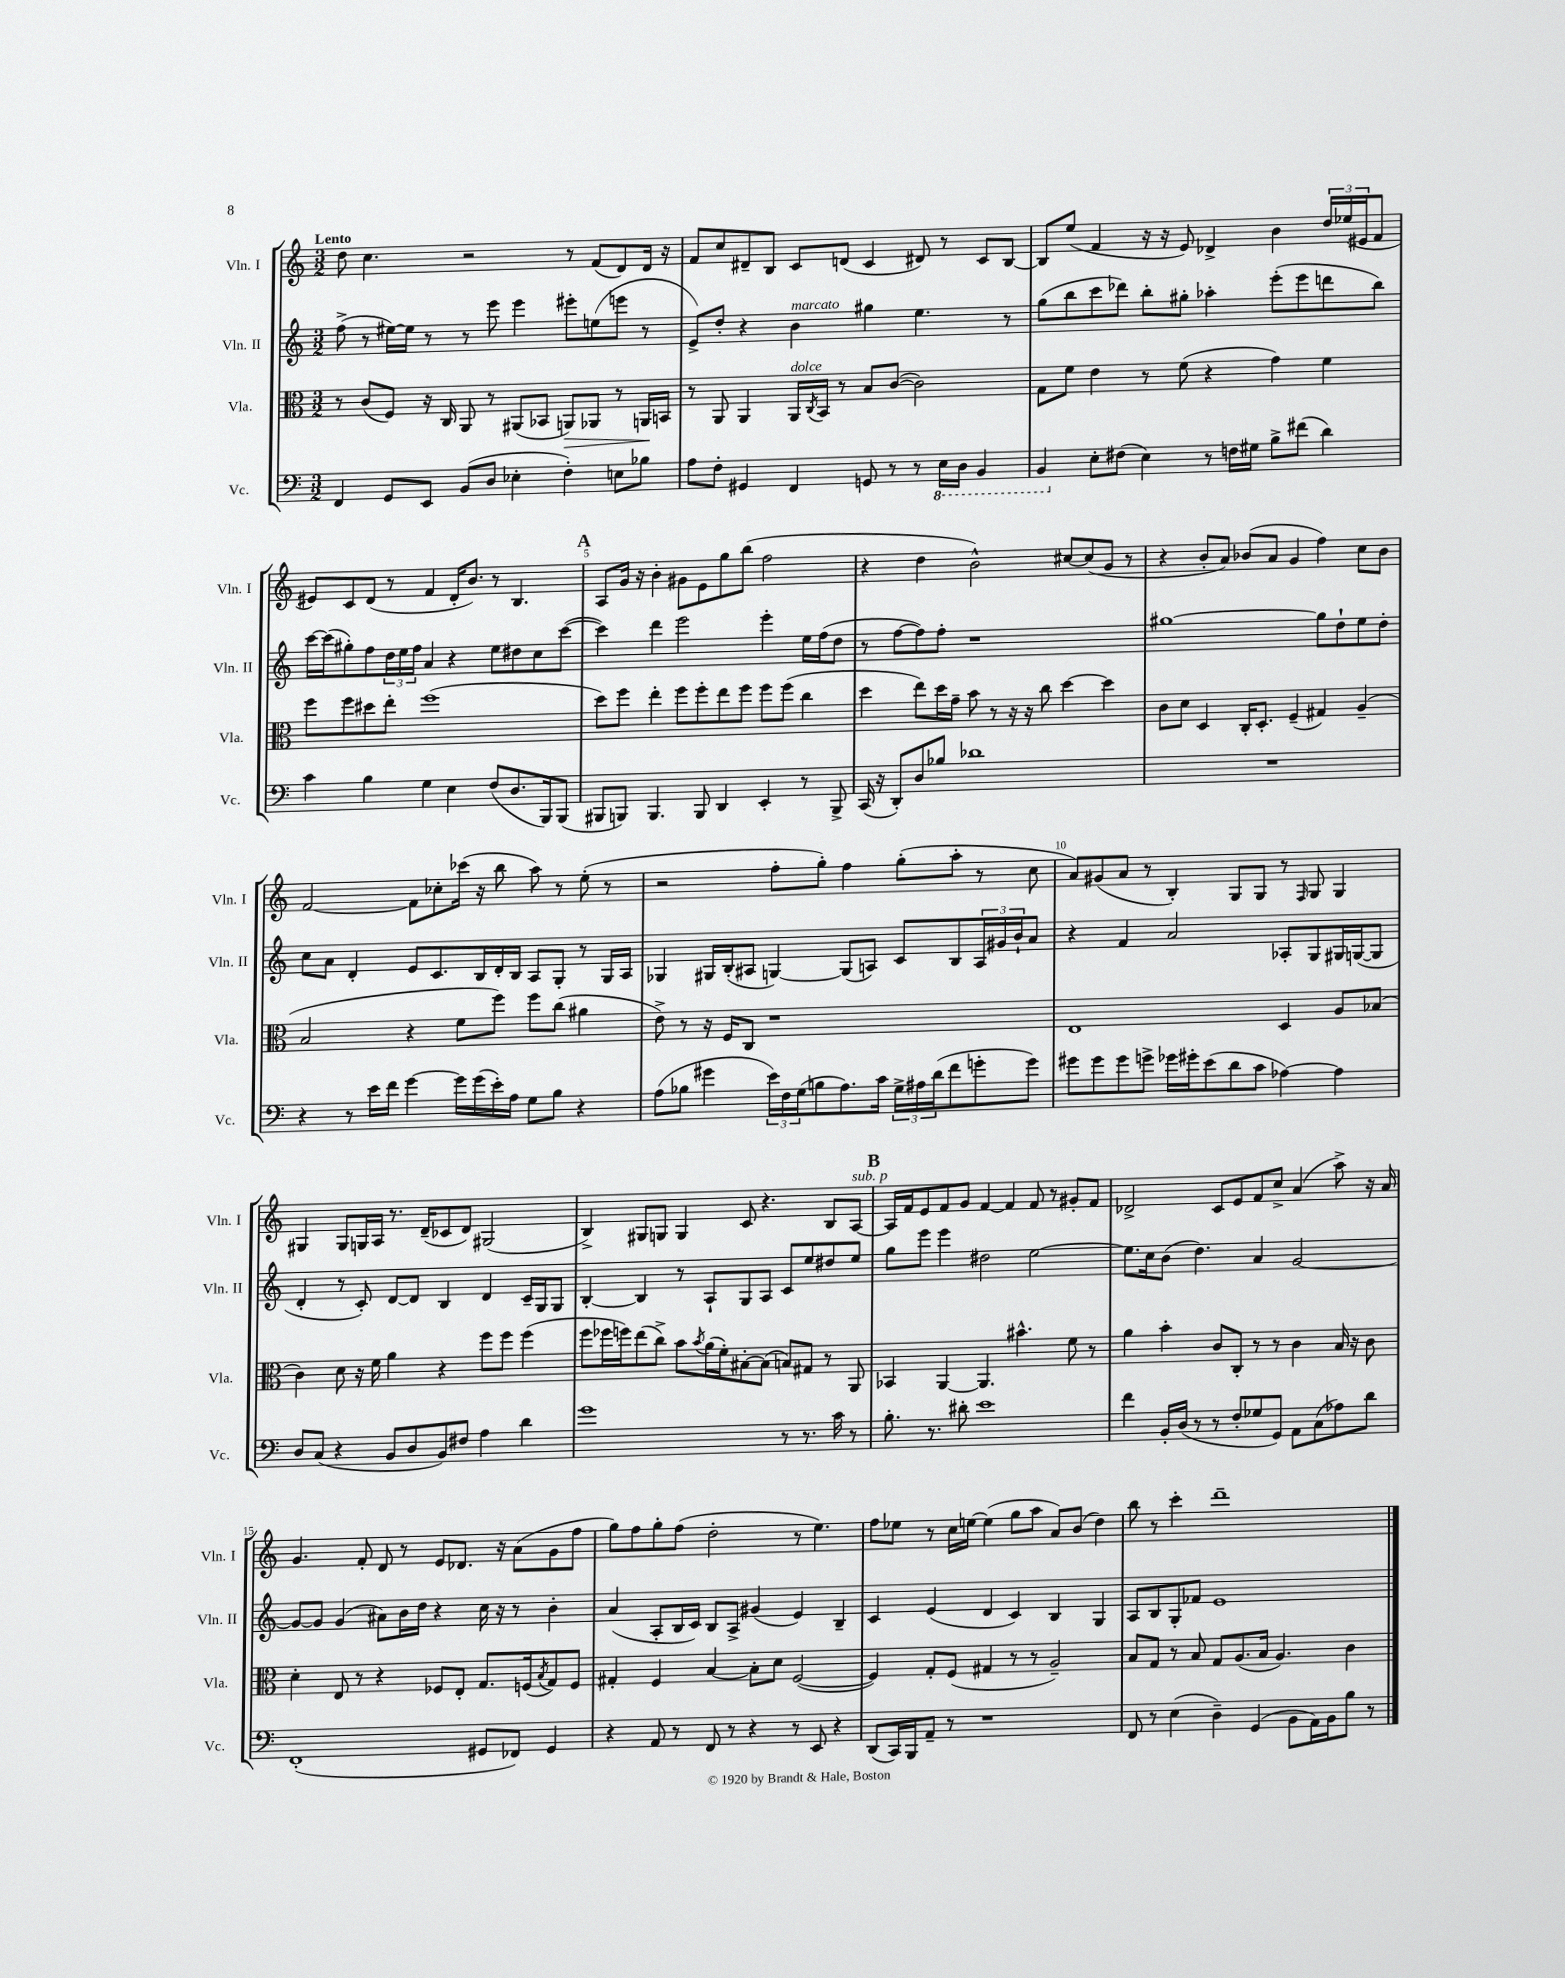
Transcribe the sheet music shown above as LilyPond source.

<<
\new StaffGroup <<
\new Staff = "s0" \with { instrumentName = "Vln. I" shortInstrumentName = "Vln. I" } {
    \clef treble \key c \major \numericTimeSignature \time 3/2 \tempo "Lento"
    d''8 c''4. r2 r8 f'8( d'8) d'16 r16 |
    f'8 c''8 dis'8-- b8 c'8 d'8( c'4 dis'8) r8 c'8 b8~ |
    b8 e''8( f'4 r16 r16 e'8) des'4-> b'4 \tuplet 3/2 { d''16 ees''16( eis'16 } f'8 |
    eis'8) c'8 d'8( r8 f'4 d'16-. b'8.) r8 b4. |
    \mark \markup { \bold "A" } a8 g'16 r16 b'4-. gis'8 e'8 g''8 b''8( f''2 |
    r4 d''4 b'2-^) cis''8~ cis''8( g'8 r8 |
    r4 b'8-. a'8) bes'8( a'8 g'4 f''4) c''8 bes'8 |
    f'2~ f'8 ces''8-. ces'''16( r16 b''8 a''8) r8 e''8-.( r8 |
    r2 f''8-. g''8-.) f''4 g''8-.( a''8-. r8 c''8 |
    a'8) gis'8( a'8 r8 b4-.) g8 g8 r8 \grace { f16 } g8 g4 |
    gis4 gis8 g16 a16 r8. d'16--( ces'8 d'8) gis2( |
    b4->) gis8 g8 g4 c'8 r4. b8 a8~^\markup { \italic "sub. p" } |
    \mark \markup { \bold "B" } a16 f'16 e'8 f'8 g'8 f'4~ f'4 f'8 r8 gis'8-. f'8 |
    des'2-> c'8 e'8 f'8 c''8-> a'4( a''8->) r16 a'16 |
    g'4. f'8-. d'8 r8 e'8 des'8. r16 a'8( g'8 f''8 |
    g''8) f''8 g''8-. f''8( d''2-. r8 e''4.) |
    f''8 ees''8 r8 c''16 e''16~ e''4( g''8 a''8 a'8) b'8( d''4) |
    b''8 r8 c'''4-. d'''1-- \bar "|." |
}
\new Staff = "s1" \with { instrumentName = "Vln. II" shortInstrumentName = "Vln. II" } {
    \clef treble \key c \major \numericTimeSignature \time 3/2
    f''8->( r8 eis''16~) eis''16 r8 r8 e'''8 e'''4 eis'''8-. e''8( e'''8 r8 |
    e'8->) d''8-. r4 b'4^\markup { \italic "marcato" } gis''4 e''4. r8 |
    g''8( b''8 c'''8 des'''8) b''8-. gis''8-. aes''4-. e'''8-.( e'''8 d'''8 b''8) |
    c'''16~ c'''16( gis''8-.) f''8 \tuplet 3/2 { d''16 e''16 f''16 } a'4 r4 e''8 dis''8 c''8 c'''8~( |
    \mark \markup { \bold "A" } c'''4) d'''4 e'''2 e'''4-. e''16 f''16( d''8 |
    r8 f''8~ f''8) f''8-. r1 |
    gis''1~ gis''8 d''8-! e''8 d''8-. |
    c''8 a'8 d'4-. e'8 c'8. b16 d'16-. b16 a8 g8-. r8 g16 a16 |
    ges4 gis16 b16-.( ais8 g4~) g8( a8) c'8 b8 \tuplet 3/2 { a16 gis'16 b'16-! } a'8 |
    r4 f'4 a'2 aes8-. g8 gis16 g16~( g8 |
    d'4-. r8 c'8-.) d'8~ d'8 b4 d'4 c'16-- g16 g8 |
    b4~-. b4 r8 a8-! g8 a8 c'8 e''8 dis''8 e''8 |
    \mark \markup { \bold "B" } g''8 e'''8 e'''4 dis''2 e''2~ |
    e''8. c''16 b'8( d''4.) a'4 g'2~ |
    g'8~ g'8 g'4( ais'8) b'16 d''16 r4 c''16 r16 r8 b'4-. |
    a'4( a8-. b16 c'16) b8 a8-> gis'4( e'4) b4-- |
    c'4 e'4( d'4 c'4) b4 g4 |
    a8 b8 g8-. fes'8 e'1 \bar "|." |
}
\new Staff = "s2" \with { instrumentName = "Vla." shortInstrumentName = "Vla." } {
    \clef alto \key c \major \numericTimeSignature \time 3/2
    r8 c'8( f8) r16 c16 a,8 r8 ais,8( bes,8 a,8\>) aes,8 r8 a,16\! b,16 |
    r8 a,8 a,4 a,16^\markup { \italic "dolce" } \acciaccatura { c8 } b,16 r8 b8 c'8~( c'2) |
    g8 f'8 e'4 r8 f'8( r4 g'4) f'4 |
    f''8 f''8 dis''8 e''8-. f''1( |
    \mark \markup { \bold "A" } d''8) f''8 e''4-. f''8 f''8-. e''8 f''8 f''8 f''8( c''4 |
    d''4 e''8) d''16 g'16-- b'8 r8 r16 r16 c''8 d''4~ d''4 |
    c'8 d'8 d4 c16-. d8.-. f4--( gis4) a4--( |
    b2 r4 f'8 f''8) f''8 c''8( ais'4 |
    e'8->) r8 r16 f16 c8 r1 |
    e1 d4 a8 bes8( |
    c'4) d'8 r16 f'16 a'4 r4 f''8 f''8 f''4( |
    f''8 fes''16 f''16) e''8( c''8->) b'8 \acciaccatura { b'8 } a'16( f'16-.) bis8~-. bis8( b8) gis8 r8 a,8 |
    \mark \markup { \bold "B" } bes,4 a,4~ a,4. bis'4.-^ f'8 r8 |
    a'4 b'4-. c'8 c8-. r8 r8 c'4 b16 r16 c'8 |
    d'4-. e8 r8 r4 fes8 e8-. g8. f16( \acciaccatura { b8 } g8) f8 |
    gis4-. f4 b4~ b8-. d'8 f2~( |
    f4) g8-. f8( gis4 r8 r8 a2--) |
    b8 g8 r8 b8 g8 a8.( b16 a4.) c'4 \bar "|." |
}
\new Staff = "s3" \with { instrumentName = "Vc." shortInstrumentName = "Vc." } {
    \clef bass \key c \major \numericTimeSignature \time 3/2
    f,4 g,8 e,8 b,8( d8 ees4-. f4-.) e8 bes8 |
    a8 f8-. gis,4 f,4 g,8 r8 r8 \ottava #-1 e,16 d,16 b,,4 |
    b,,4 \ottava #0 e8-. fis8( e4) r8 f16 gis16 b8-> fis'8( d'4) |
    c'4 b4 g4 e4 f8( d8. b,,16) b,,8( |
    \mark \markup { \bold "A" } bis,,8 b,,8) b,,4. b,,8 d,4 e,4-. r8 b,,8-> |
    c,16( r16 d,8-.) d8 bes8 des'1 |
    R1. |
    r4 r8 e'16 f'16 g'4~ g'16 g'16( e'16-.) a16 g8 b8 r4 |
    a8( bes8 gis'4 \tuplet 3/2 { e'16) f16 g16( } b8 a8.) c'16 \tuplet 3/2 { g16-> ais16 d'16( } f'8 g'8-. g'8) |
    gis'8 gis'8 gis'8 g'8-> ges'16 gis'16-. e'8( d'8 c'8 aes4~) aes4 |
    d8 c8( r4 b,8 d8 b,8) fis8 a4 d'4 |
    g'1 r8 r8. c'16 r8 |
    \mark \markup { \bold "B" } b8.-. r8. dis'8-. e'1 |
    f'4 b,16-. d16( r8 r8 f8-. ges8 g,8) a,8 c8( aes8) d'8 |
    f,1-.( gis,8 fes,8) gis,4 |
    r4 a,8 r8 f,8 r8 r4 r8 e,8 r4 |
    d,8( c,16) b,,16 a,8-- r8 r1 |
    f,8 r8 e4( d4--) g,4( b,8 a,16) b,16 b8 r8 \bar "|." |
}
>>
>>
\layout { \context { \Score \override BarNumber.break-visibility = ##(#f #t #t) barNumberVisibility = #(every-nth-bar-number-visible 5) } }
